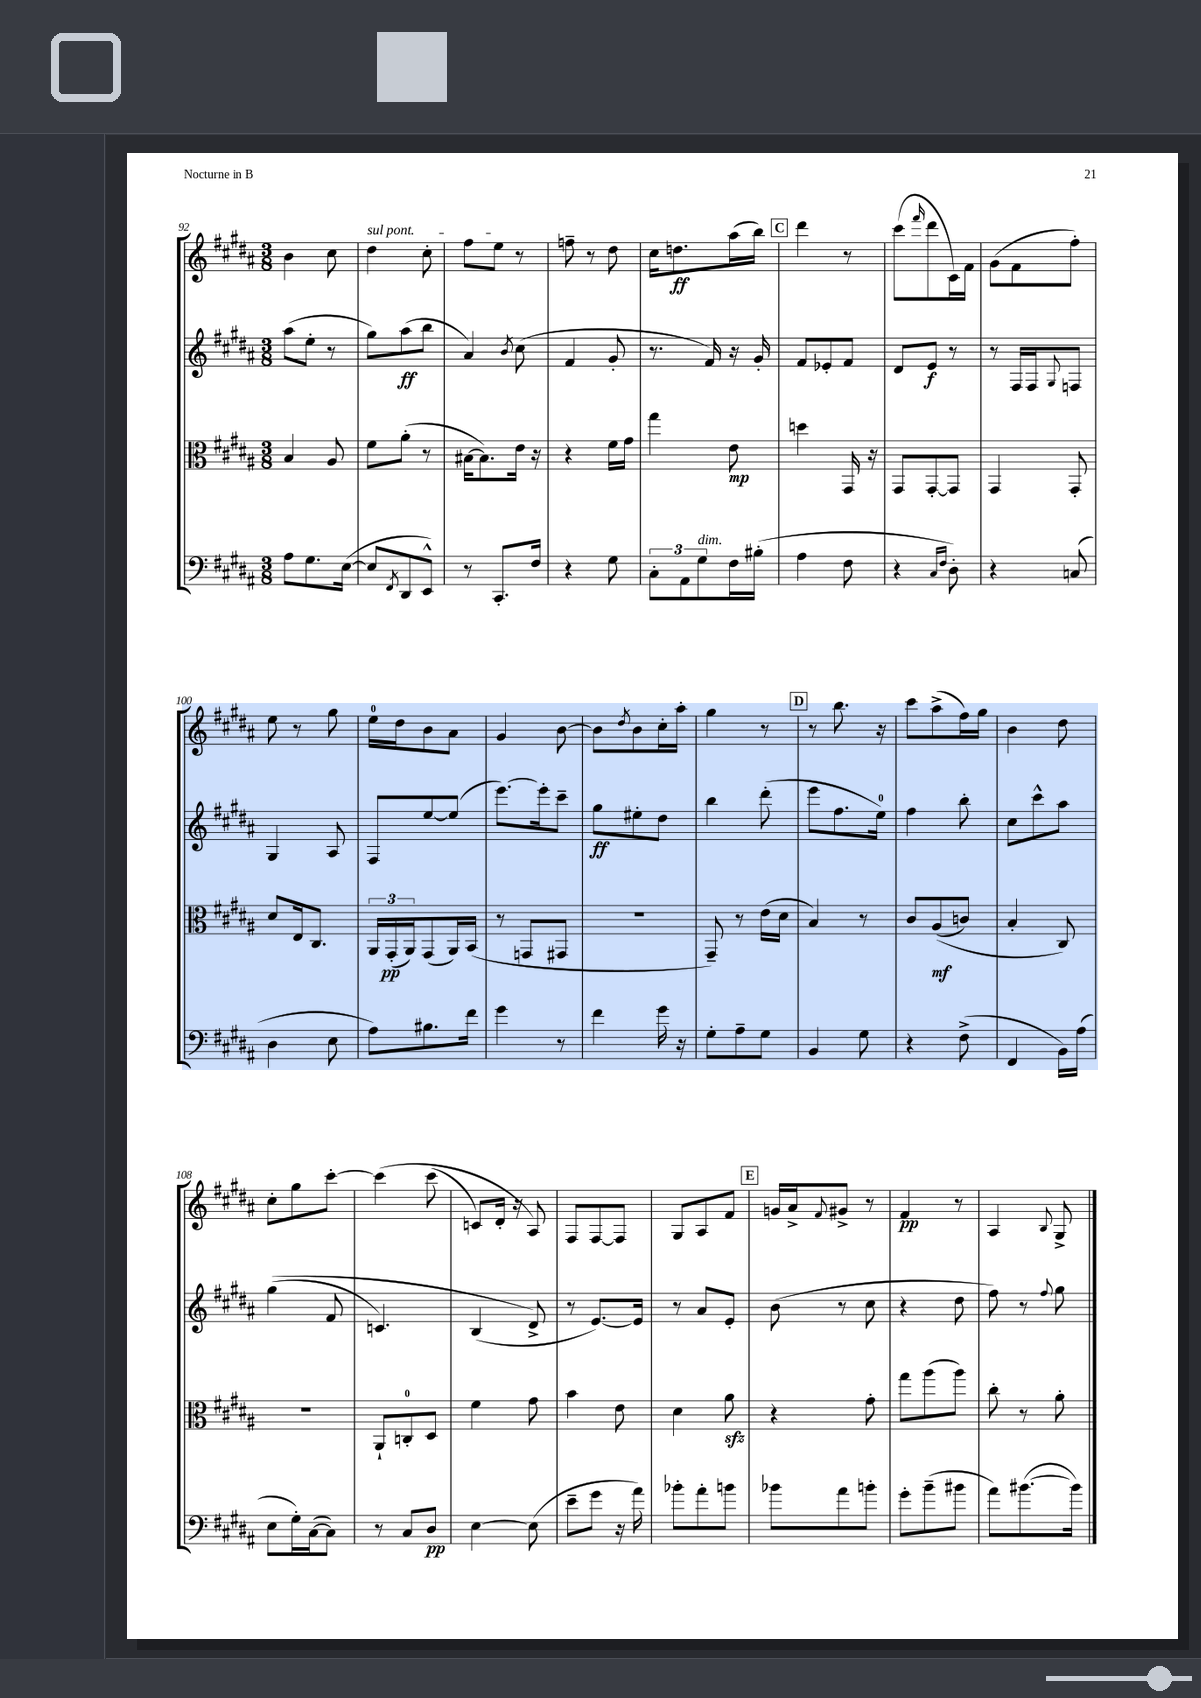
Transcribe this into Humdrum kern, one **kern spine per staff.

**kern	**kern	**kern	**kern
*staff4	*staff3	*staff2	*staff1
*clefF4	*clefC3	*clefG2	*clefG2
*k[f#c#g#d#a#]	*k[f#c#g#d#a#]	*k[f#c#g#d#a#]	*k[f#c#g#d#a#]
*M3/8	*M3/8	*M3/8	*M3/8
8A#\L	4B/	(8aa#\L	4b\
8.G#\	.	8ee'\J	.
.	8A#/	8r	8cc#\
([16E\Jk	.	.	.
=	=	=	=
8E/]L	8f#\L	8gg#\L)	4dd#\
8qFF#/	.	.	.
8DD#/	(8a#'\J	(8aa#\	.
8EE^^/J)	8r	8bb\J	8cc#'\
=	=	=	=
8r	[16B#\LK	4a#/)	8ff#\L
.	8.B#\])	.	.
8.CC#'/L	.	.	8ee\J
.	.	8qb/	.
.	16e\Jk	(8cc#\	8r
16F#/Jk	16r	.	.
=	=	=	=
4r	4r	4f#/	8ff~\
.	.	.	8r
8G#\	16f#\LL	8g#'/	8dd#\
.	16g#\JJ	.	.
=	=	=	=
12C#'\L	4gg#\	8.r	16cc#\LK
.	.	.	8.dd\
12AA#\	.	.	.
12G#\	.	.	.
.	.	16f#/)	.
16F#\L	8e\	16r	(16aa#\L
(16B#'\JJ	.	16g#'/	16bb\JJ)
=	=	=	=
4A#\	4dd\	8f#/L	4ddd#\
.	.	8e-'/	.
8F#\	16GG#/	8f#/J	8r
.	16r	.	.
=	=	=	=
4r	8GG#/L	8d#/L	(8ccc#\L
.	.	.	16qqfff#/
.	[8GG#'/	8e/J	8ddd#\
16qqC#/LL	.	.	.
16qqF#/JJ	.	.	.
8D#'\)	8GG#/]J	8r	16c#\L)
.	.	.	16f#\JJ
=	=	=	=
4r	4GG#/	8r	(8g#\L
.	.	16F#/LL	8f#\
.	.	16F#/J	.
.	.	8qqG#/	.
(8C/	8GG#'/	8F/J	8ff#'\J)
=	=	=	=
4D#\	8d#/L	4G#/	8ee\
.	16E/k	.	8r
.	8.C#/J	.	.
8E\	.	8A#/	8gg#\
=	=	=	=
8A#\L)	24AA#/LL	8F#/L	16ee\LL
.	(24GG#'/	.	.
.	.	.	16dd#\J
.	24AA#/J)	.	.
8.B#\	(8GG#/	[8ee/	8b\
.	16AA#/L)	(8ee/]J	8a#\J
16f#\Jk	(16BB/JJ	.	.
=	=	=	=
4g#\	8r	[8.eee\L)	4g#/
.	8GG/L	.	.
.	.	16eee'\]k	.
8r	8GG#/J	8ccc#~\J	[8b\
=	=	=	=
4f#\	4.r	8gg#\L	8b\]L
.	.	.	8qdd#/
.	.	8ee#'\	8b\
16g#\	.	8dd#\J	16cc#'\L
16r	.	.	16aa#'\JJ
=	=	=	=
8G#'\L	8GG#~/)	4bb\	4gg#\
8A#~\	8r	.	.
8G#\J	(16e\LL	(8ddd#'\	8r
.	16d#\JJ	.	.
=	=	=	=
4BB/	4B/)	8eee\L	8r
.	.	8.ff#\	8.bb\
8G#\	8r	.	.
.	.	16ee\Jk)	16r
=	=	=	=
4r	8c#/L	4ff#\	8ccc#\L
.	&((8A#/	.	(8aa#^\
(8F#^\	8c/J)	8bb'\	16ff#\L)
.	.	.	16gg#\JJ
=	=	=	=
4FF#/	4B'/	8cc#\L	4b\
.	.	8ccc#^^\	.
16BB\LL)	8C#/&)	8aa#\J	8dd#\
(16A#\JJ	.	.	.
=	=	=	=
8E\L	4.r	&((4gg#\	8cc#'\L
16G#'\L)	.	.	8gg#\
([16C#\J	.	.	.
8C#\]J)	.	8f#/	[8ccc#'\J
=	=	=	=
8r	8AA#`/L	4.c/)	&(4ccc#\]
8C#/L	8C'/	.	.
8D#/J	8D#/J	.	(8ccc#\
=	=	=	=
[4E\	4f#\	(4B/	8c/L)
.	.	.	16d#'/Jk
.	.	.	16r
(8E\]	8g#\	8d#^/&)	8A#/&)
=	=	=	=
8e~\L	4b\	8r	8F#/L
8g#\J	.	[8.e/L)	[8F#/
16r	8e\	.	8F#/]J
16a#\)	.	16e/]Jk	.
=	=	=	=
8b-'\L	4d#\	8r	8G#/L
8a#'\	.	8a#/L	8A#/
8b\J	8a#\	8e'/J	8f#/J
=	=	=	=
8b-\L	4r	(8b\	16g/LL
.	.	.	16a#^/J
.	.	.	8qqf#/
8a#\	.	8r	8g#^/J
8b'\J	8g#'\	8cc#\	8r
=	=	=	=
8g#'\L	8gg#\L	4r	4f#/
(8b~\	(8aa#\	.	.
8b#\J	8aa#\J)	8dd#\	8r
=	=	=	=
8a#\L)	8cc#'\	8ff#\)	4A#/
([8.b#\	8r	8r	.
.	.	8qqff#/	8qqB/
.	8a#'\	8gg#\	8G#^/
16b#\]Jk)	.	.	.
==	==	==	==
*-	*-	*-	*-
